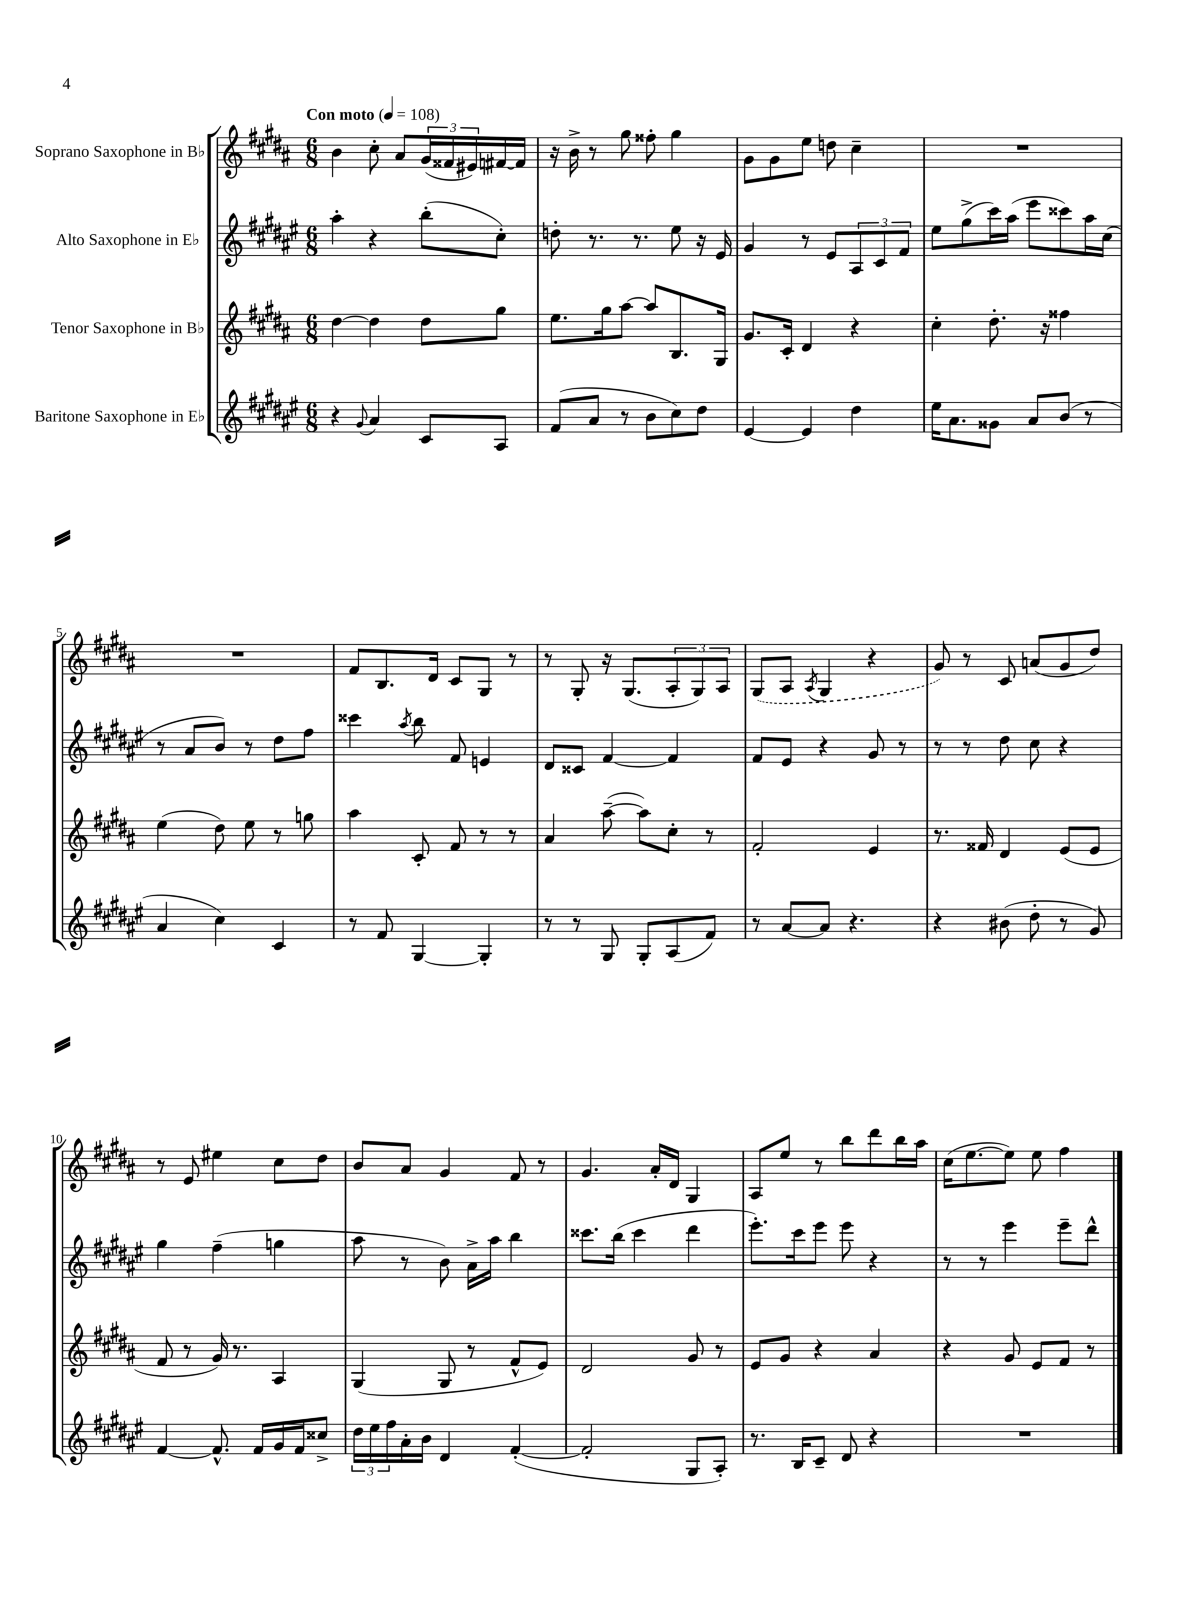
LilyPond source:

<<
\new StaffGroup <<
\new Staff = "s0" \with { instrumentName = "Soprano Saxophone in Bb" } {
    \clef treble \key b \major \numericTimeSignature \time 6/8 \tempo "Con moto" 4 = 108
    b'4 cis''8-. ais'8 \tuplet 3/2 { gis'16( fisis'16 eis'16) } fis'16~ fis'16 |
    r16 b'16-> r8 gis''8 fisis''8-. gis''4 |
    gis'8 gis'8 e''8 d''8 cis''4-- |
    R2. |
    R2. |
    fis'8 b8. dis'16 cis'8 gis8 r8 |
    r8 gis8-. r16 gis8.( \tuplet 3/2 { ais8-. gis8) ais8 } |
    \once \slurDashed gis8( ais8 \acciaccatura { ais8 } gis4 r4 |
    gis'8) r8 cis'8 a'8( gis'8 dis''8) |
    r8 e'8 eis''4 cis''8 dis''8 |
    b'8 ais'8 gis'4 fis'8 r8 |
    gis'4. ais'16-. dis'16 gis4 |
    ais8 e''8 r8 b''8 dis'''8 b''16 ais''16 |
    cis''16( e''8.~ e''8) e''8 fis''4 \bar "|." |
}
\new Staff = "s1" \with { instrumentName = "Alto Saxophone in Eb" } {
    \clef treble \key fis \major \numericTimeSignature \time 6/8
    ais''4-. r4 b''8-.( cis''8-.) |
    d''8-. r8. r8. eis''8 r16 eis'16 |
    gis'4 r8 eis'8 \tuplet 3/2 { ais8 cis'8 fis'8 } |
    eis''8 gis''8->( cis'''16) ais''16( eis'''8 cisis'''8) ais''16 cis''16( |
    r8 ais'8 b'8) r8 dis''8 fis''8 |
    cisis'''4 \acciaccatura { ais''8 } b''8 fis'8 e'4 |
    dis'8 cisis'8 fis'4~ fis'4 |
    fis'8 eis'8 r4 gis'8 r8 |
    r8 r8 dis''8 cis''8 r4 |
    gis''4 fis''4--( g''4 |
    ais''8 r8 b'8) ais'16-> ais''16 b''4 |
    cisis'''8. b''16( cisis'''4 dis'''4 |
    eis'''8.-.) cis'''16 eis'''8 eis'''8 r4 |
    r8 r8 eis'''4 eis'''8-- dis'''8-^ \bar "|." |
}
\new Staff = "s2" \with { instrumentName = "Tenor Saxophone in Bb" } {
    \clef treble \key b \major \numericTimeSignature \time 6/8
    dis''4~ dis''4 dis''8 gis''8 |
    e''8. gis''16 ais''8~ ais''8 b8. gis16 |
    gis'8. cis'16-. dis'4 r4 |
    cis''4-. dis''8.-. r16 fisis''4 |
    e''4( dis''8) e''8 r8 g''8 |
    ais''4 cis'8-. fis'8 r8 r8 |
    ais'4 ais''8~--( ais''8) cis''8-. r8 |
    fis'2-. e'4 |
    r8. fisis'16 dis'4 e'8( e'8 |
    fis'8 r8 gis'16) r8. ais4 |
    gis4( gis8 r8 fis'8-^ e'8) |
    dis'2 gis'8 r8 |
    e'8 gis'8 r4 ais'4 |
    r4 gis'8 e'8 fis'8 r8 \bar "|." |
}
\new Staff = "s3" \with { instrumentName = "Baritone Saxophone in Eb" } {
    \clef treble \key fis \major \numericTimeSignature \time 6/8
    r4 \appoggiatura { gis'8 } ais'4 cis'8 ais8 |
    fis'8( ais'8 r8 b'8 cis''8) dis''8 |
    eis'4~ eis'4 dis''4 |
    eis''16 ais'8. gisis'8 ais'8 b'8( r8 |
    ais'4 cis''4) cis'4 |
    r8 fis'8 gis4~ gis4-. |
    r8 r8 gis8 gis8-. ais8( fis'8) |
    r8 ais'8~ ais'8 r4. |
    r4 bis'8( dis''8-. r8 gis'8) |
    fis'4~ fis'8.-^ fis'16 gis'16 fis'16 cisis''8-> |
    \tuplet 3/2 { dis''16 eis''16 fis''16 } ais'16-. b'16 dis'4 fis'4~-.( |
    fis'2-. gis8 ais8-.) |
    r8. b16 cis'8-- dis'8 r4 |
    R2. \bar "|." |
}
>>
>>
